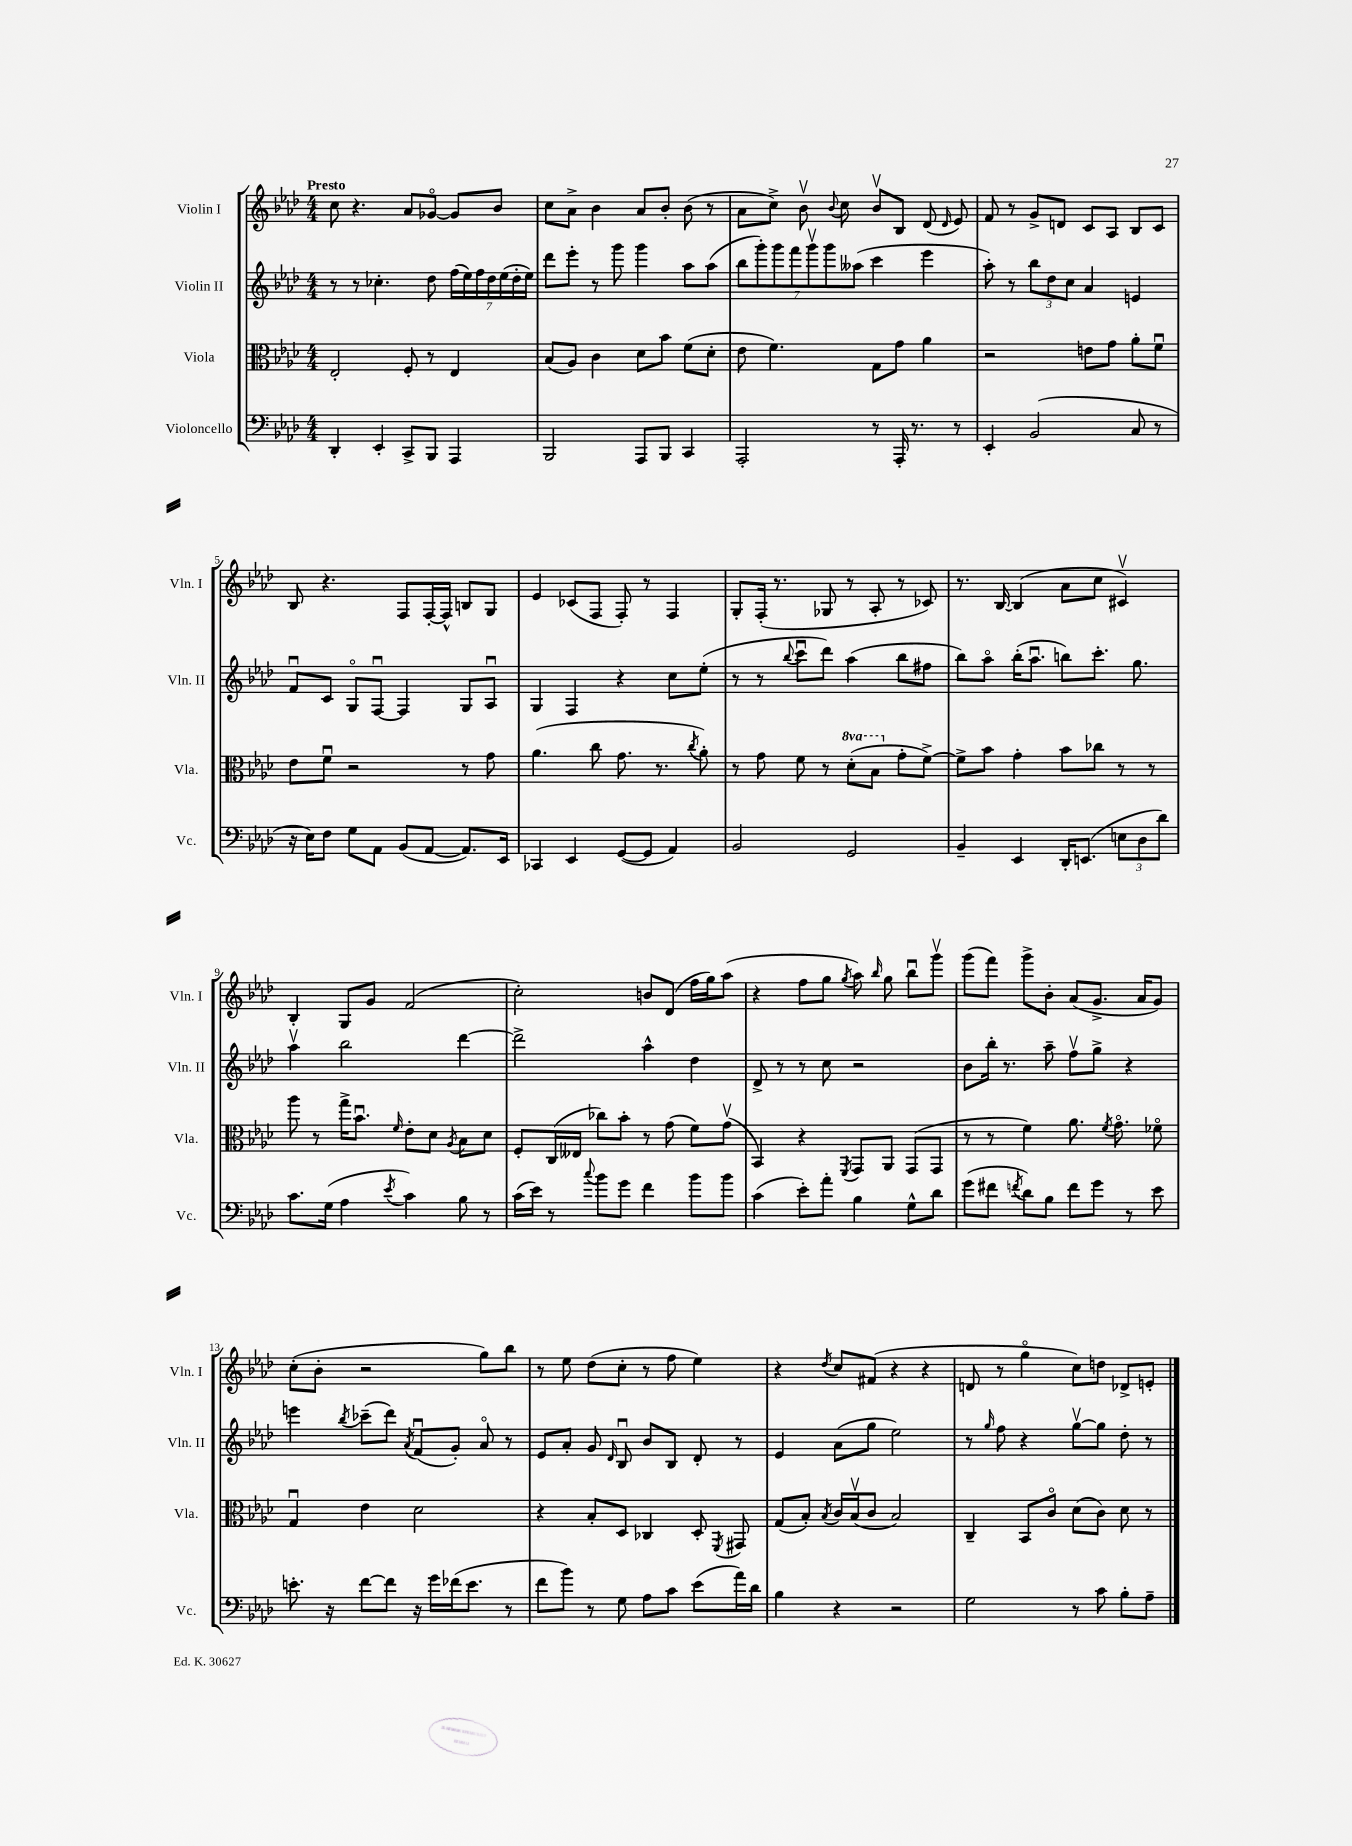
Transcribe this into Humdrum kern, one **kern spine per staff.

**kern	**kern	**kern	**kern
*staff4	*staff3	*staff2	*staff1
*clefF4	*clefC3	*clefG2	*clefG2
*k[b-e-a-d-]	*k[b-e-a-d-]	*k[b-e-a-d-]	*k[b-e-a-d-]
*M4/4	*M4/4	*M4/4	*M4/4
4DD-'	2E-'	8r	8cc
.	.	8r	4.r
4EE-'	.	4.cc-'	.
8CC^	8F'	.	8a-
8BBB-	8r	8dd-	[8g-o
4AAA-	4E-	(28ff	8g-]
.	.	28ee-)	.
.	.	28ff	.
.	.	28dd-	.
.	.	.	8b-
.	.	(28ee-	.
.	.	28dd-'	.
.	.	28ee-)	.
=	=	=	=
2BBB-	(8B-	8ddd-	8cc
.	8A-)	8eee-'	8a-^
.	4c	8r	4b-
.	.	8ggg	.
8AAA-	8d-	4ggg	8a-
8BBB-	8b-	.	8b-'
4CC	(8f	8aa-	(8b-
.	8d-'	(8aa-	8r
=	=	=	=
2AAA-'	8e-	14bb-	8a-
.	.	14ggg')	.
.	4.f)	.	8cc^)
.	.	14ggg	.
.	.	14fff	.
.	.	.	8b-v
.	.	14gggv	.
.	.	14ggg	.
.	.	.	8qqb-
.	.	.	8cc
.	.	(14aa--	.
8r	8G	4ccc	8b-v
16AAA-'	8g	.	8B-
8.r	.	.	.
.	4a-	4eee-	(8d-
.	.	.	16qqd-
8r	.	.	8e-)
=	=	=	=
4EE-'	2r	8aa-')	8f
.	.	8r	8r
(2BB-	.	12bb-	8g^
.	.	12dd-	.
.	.	.	8d
.	.	12cc	.
.	8e	4a-	8c
.	8g	.	8A-
8C	8a-'	4e	8B-
8r	8fu	.	8c
=	=	=	=
16r	8e-	8fu	8B-
16E-)	.	.	.
8F	8fu	8c	4.r
8G	2r	8Go	.
8AA-	.	[8Fu	.
(8BB-	.	4F]	8F
[8AA-	.	.	[16F'
.	.	.	16F^^]
8.AA-])	8r	8G	8B
.	8g	8A-u	8G
16EE-	.	.	.
=	=	=	=
4CC-	(4.a-	4G	4e-
4EE-	.	4F	(8c-
.	8cc	.	8F
([8GG	8.g	4r	8F')
8GG]	.	.	8r
.	8.r	.	.
4AA-)	.	8cc	4F
.	8qcc	.	.
.	8a-')	(8ee-'	.
=	=	=	=
2BB-	8r	8r	8G'
.	8g	8r	(16F'
.	.	.	8.r
.	.	8qqbb-	.
.	8f	8cccu	.
.	8r	8ddd-)	8G-
2GG	(8dd-'	(4aa-	8r
.	8b-	.	8A-'
.	8g'	8bb-	8r
.	[8f^)	8ff#	8c-)
=	=	=	=
4BB-~	8f^]	8bb-)	8.r
.	8b-	8aa-o	.
.	.	.	[16B-
4EE-	4g'	(16bb-'	(4B-]
.	.	8.aa-u	.
16DD-'	8b-	8bb)	8a-
(8.EE	.	.	.
.	8cc-	8.ccc'	8cc
12E	8r	.	4c#v)
.	.	8.gg	.
12D-	.	.	.
.	8r	.	.
12d-)	.	.	.
=	=	=	=
8.c	8aa-	4aa-v	4B-'
.	8r	.	.
(16G	.	.	.
4A-	16gg^	2bb-	8G
.	8.b-u	.	.
.	.	.	8g
8qe-	16qqf	.	.
4c)	8e-'	.	(2f
.	8d-	.	.
.	8qA-	.	.
8B-	8B-	[4ddd-	.
8r	8d-	.	.
=	=	=	=
(16c	8F'	2ddd-^]	2cc')
16e-)	.	.	.
8r	(16C	.	.
.	16E--	.	.
8qqcc	.	.	.
8b-	8cc-)	.	.
8g	8b-'	.	.
4f	8r	4aa-^^	8b
.	(8g	.	(8d-
8b-	8f)	4dd-	16ff
.	.	.	16gg)
8b-	(8gv	.	(8aa-
=	=	=	=
(4c	4BB-)	8d-^	4r
.	.	8r	.
8e-')	4r	8r	8ff
8a-'	.	8cc	8gg
.	8qFF	.	8qgg
4B-	8GG	2r	8aa-)
.	.	.	16qqbb-
.	8AA-	.	8gg
8G^^	(8GG	.	8bb-u
8d-	8GG	.	8gggv
=	=	=	=
(8g	8r	8b-	(8ggg
8f#	8r	16bb-'	8fff)
.	.	8.r	.
8qf	.	.	.
8d-)	4f)	.	8ggg^
8B-	.	8aa-~	8b-'
8f	8.a-	8ffv	(8a-
8g	.	8gg^	8.g^
.	8qf	.	.
.	8.go	.	.
8r	.	4r	.
.	.	.	16a-
8e-	8f-o	.	8g)
=	=	=	=
8.e'	4Gu	4eee	(8cc'
.	.	.	8b-'
16r	.	.	.
.	.	8qbb-	.
[8f	4e-	(8ccc-~	2r
8f]	.	8ddd-)	.
.	.	8qa-	.
16r	2d-	(8fu	.
16g	.	.	.
(16f-	.	8g')	.
8.e	.	.	.
.	.	8a-o	8gg)
8r	.	8r	8bb-
=	=	=	=
8f	4r	8e-	8r
8b-)	.	8a-'	8ee-
8r	8B-'	8g	(8dd-
.	.	16qqd-	.
8G	8D-	8B-u	8cc'
8A-	4C-	8b-	8r
8c	.	8B-	8ff
(8e-	8D-'	8d-'	4ee-)
.	8qFF	.	.
16a-)	8GG#	8r	.
16d-	.	.	.
=	=	=	=
4B-	(8G	4e-	4r
.	8B-')	.	.
.	8qB-	.	8qdd-
4r	16c	(8a-	8cc
.	(16B-v	.	.
.	8c	8gg	(8f#
2r	2B-)	2ee-)	4r
.	.	.	4r
=	=	=	=
2G	4C~	8r	8d
.	.	16qqgg	.
.	.	8ff	8r
.	8BB-	4r	4ggo
.	8co	.	.
8r	(8d-	[8ggv	8cc)
8c	8c)	8gg]	8dd
8B-'	8d-	8dd-'	8d-^
8A-~	8r	8r	8e'
==	==	==	==
*-	*-	*-	*-
